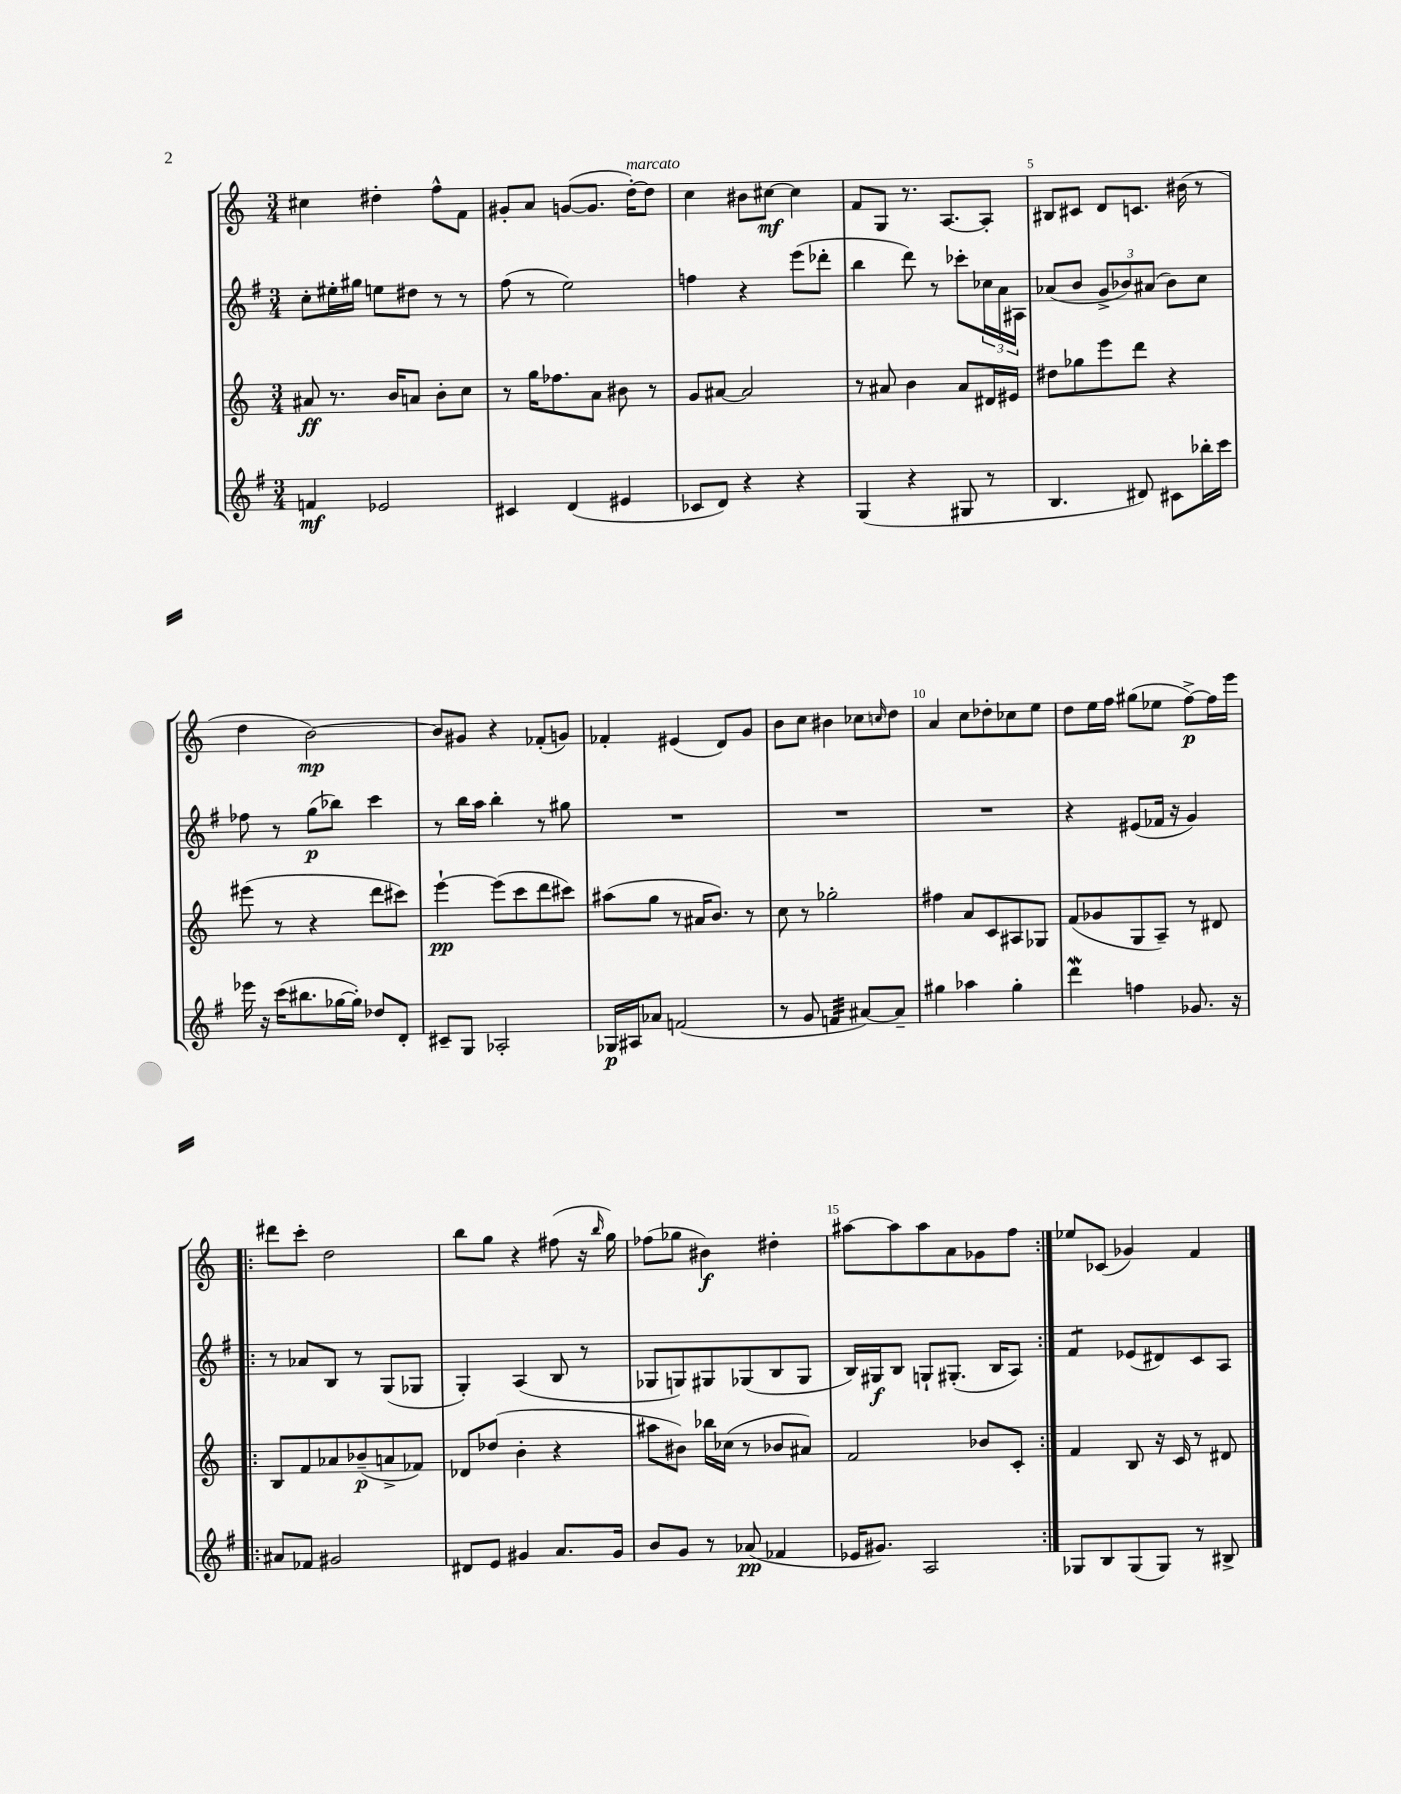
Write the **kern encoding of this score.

**kern	**kern	**kern	**kern
*staff4	*staff3	*staff2	*staff1
*clefG2	*clefG2	*clefG2	*clefG2
*k[f#]	*k[]	*k[f#]	*k[]
*M3/4	*M3/4	*M3/4	*M3/4
4f	8a#	8cc'	4cc#
.	8.r	16ee#'	.
.	.	16gg#	.
2e-	.	8ee	4dd#'
.	16b	.	.
.	8a	8dd#	.
.	8b'	8r	8ff^^
.	8cc	8r	8f
=	=	=	=
4c#	8r	(8ff#	8g#'
.	16gg	8r	8a
.	8.ff-	.	.
(4d	.	2ee)	([8g
.	8a	.	8.g]
4e#	8b#	.	.
.	.	.	[16dd')
.	8r	.	8dd]
=	=	=	=
8c-	8g	4ff	4cc
8d)	[8a#	.	.
4r	2a#]	4r	8b#
.	.	.	[8cc#
4r	.	(8eee	4cc#]
.	.	8ddd-'	.
=	=	=	=
(4G	8r	4bb	8f
.	8a#	.	8G
4r	4b	8ddd)	8.r
.	.	8r	.
.	.	.	[8.A
8G#	8a#	8ccc-'	.
8r	16d#	24cc-	8A']
.	.	24a	.
.	16e#	.	.
.	.	24A#	.
=	=	=	=
4.B	8dd#	(8a-	8B#
.	8gg-	8b	8c#
.	8eee	12g^	8d
.	.	12b-)	.
8d#)	8ddd	.	8.c
.	.	(12a#	.
8c#	4r	8b-)	.
.	.	.	(16b#
16bb-'	.	8cc	8r
16ccc	.	.	.
=	=	=	=
16eee-	(8eee#	8ff-	4dd
16r	.	.	.
(16ccc	8r	8r	.
8.bb#	.	.	.
.	4r	(8gg	[2b)
[16gg-	.	8bb-)	.
16gg-'])	.	.	.
8dd-	8ddd	4ccc	.
8d'	8ccc#)	.	.
=	=	=	=
8c#~	[4eee`	8r	8b]
8G	.	16bb	8g#
.	.	16aa	.
2A-'	(8eee]	4bb'	4r
.	8ccc	.	.
.	8ddd	8r	(8f-'
.	8ccc#)	8gg#	8g)
=	=	=	=
16G-	(8aa#	2.r	4f-'
16A#	.	.	.
8a-	8gg	.	.
(2f	8r	.	(4e#
.	16a#	.	.
.	8.b)	.	.
.	.	.	8d)
.	8r	.	8g
=	=	=	=
8r	8cc	2.r	8b
8g	8r	.	8cc
4f	2gg-'	.	4b#
[8a#)	.	.	8cc-
.	.	.	16qqcc
8a#~]	.	.	8dd
=	=	=	=
4gg#	4ff#	2.r	4a
4aa-	8a	.	8cc
.	8c	.	8dd-'
4gg#'	8A#	.	8cc-
.	8G-	.	8ee
=	=	=	=
4ddd	(8f	4r	8dd
.	8g-	.	16ee
.	.	.	16ff
4ff	8G	(8e#	(8gg#
.	8A~)	16f-	8ee-
.	.	16r	.
8.g-	8r	4g)	[8ff^)
.	8d#	.	16ff]
16r	.	.	16eee
=!|:	=!|:	=!|:	=!|:
8a#	8B	8r	8ddd#
8f-	8f	8a-	8ccc'
2g#	8a-	8B	2dd
.	(8b-~	8r	.
.	8a^	(8G	.
.	8f-)	8G-	.
=	=	=	=
8d#	8d-	4G')	8bb
8e	(8dd-	.	8gg
4g#	4b'	(4A	4r
8.a	4r	8B	(8ff#
.	.	8r	16r
.	.	.	16qqbb
16g#	.	.	16gg)
=	=	=	=
8b	8aa#	8G-	(8ff-
8g	8b#)	8G)	8gg-
8r	16bb-	8G#	4b#)
.	(16cc-	.	.
(8a-	8r	(8G-	.
4f-	8b-	8B	4dd#'
.	8a#)	8G-	.
=	=	=	=
16e-	2f	16B)	[8aa#
8.g#)	.	16G#	.
.	.	8B	8aa#]
2A	.	8G`	8aa#
.	.	(8.G#'	8a
.	8b-	.	8g-
.	.	16B	.
.	8c'	8A)	8ff
=:|!	=:|!	=:|!	=:|!
8G-	4f	4f#	8ee-
8B	.	.	(8c-
(8G-	8B	(8e-	4g-)
8G-)	16r	8d#)	.
.	16c	.	.
8r	8r	8c	4f
8B#^	8d#	8A	.
==	==	==	==
*-	*-	*-	*-
